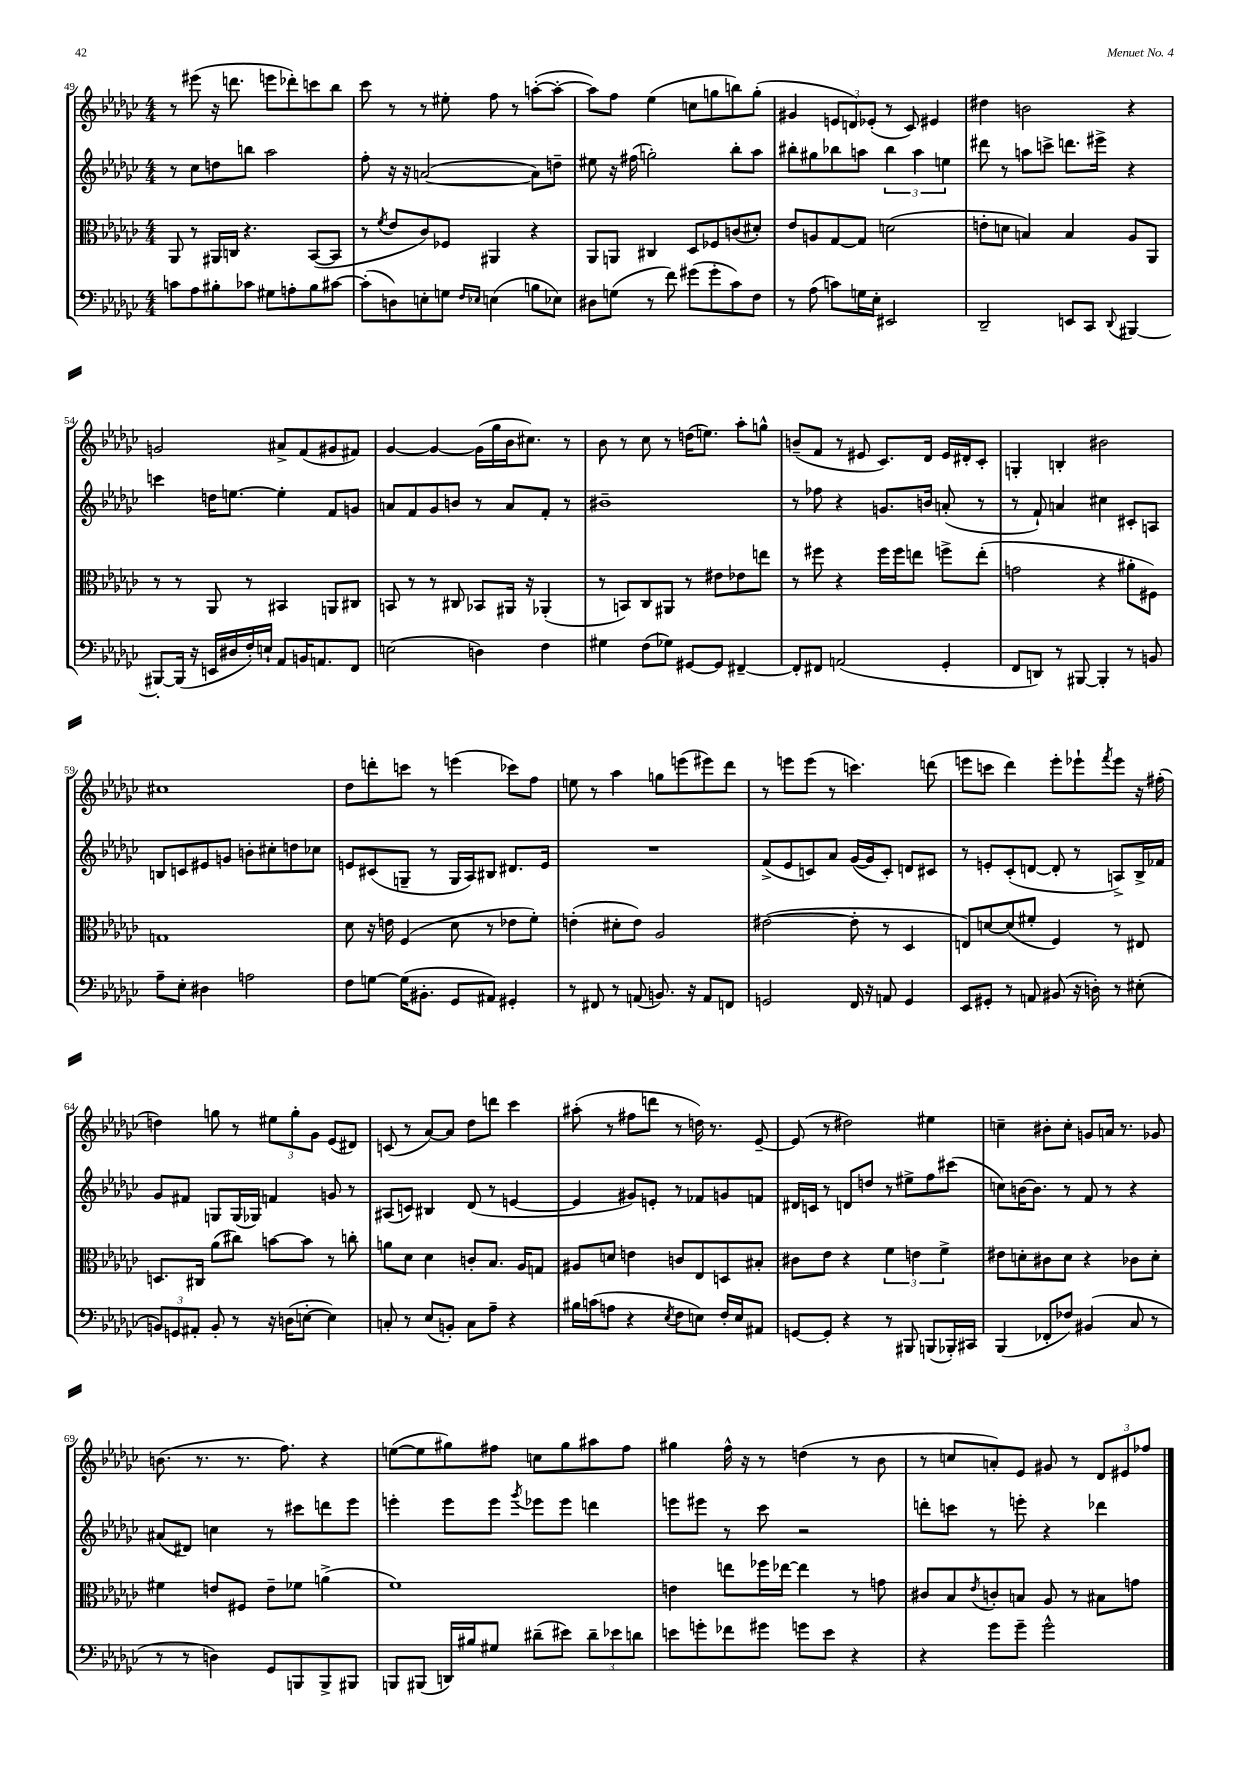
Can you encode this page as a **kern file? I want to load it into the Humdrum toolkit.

**kern	**kern	**kern	**kern
*staff4	*staff3	*staff2	*staff1
*clefF4	*clefC3	*clefG2	*clefG2
*k[b-e-a-d-g-c-]	*k[b-e-a-d-g-c-]	*k[b-e-a-d-g-c-]	*k[b-e-a-d-g-c-]
*M4/4	*M4/4	*M4/4	*M4/4
8c	8AA-	8r	8r
8A-	8r	8cc-	(8eee#
8B#'	16AA#	8dd	16r
.	16C	.	8.ddd
8c-	4.r	8bb	.
8G#	.	2aa-	8eee
8A'	.	.	8ddd-')
8B#	([8BB-	.	8ccc
[8c#	8BB-]	.	8bb-
=	=	=	=
(8c#']	8r	8ff'	8ccc-
.	8qf	.	.
8D)	8e-	16r	8r
.	.	16r	.
8E'	8c-)	([2a	8r
8G	8F-	.	8ee#'
16qqF	.	.	.
16qqE-	.	.	.
(4E	4AA#	.	8ff
.	.	.	8r
8B	4r	8a])	([8aa'
8E-)	.	8dd~	8aa'_
=	=	=	=
8D#	8AA-	8ee#	8aa])
(8G	8AA	16r	8ff
.	.	(16ff#	.
8r	4C#	2gg')	(4ee-
8f)	.	.	.
(8g#	8D-	.	8cc
8g#'	8F-	.	8gg
8c-)	(8c	8bb-'	8bb)
8F	8d#')	8aa-	(8gg'
=	=	=	=
8r	8e-	8bb#'	4g#
(8A-	8A	8gg#	.
8c)	[8G-	8bb-	12e
.	.	.	12d)
16G	8G-]	8aa	.
.	.	.	(12e-'
16E-'	.	.	.
2EE#	(2d	6bb-	8r
.	.	.	8c-)
.	.	6aa	.
.	.	.	4e#
.	.	6ee	.
=	=	=	=
2DD-~	8e'	8ddd#	4dd#
.	8d	8r	.
.	4B)	8aa	2b
.	.	8ccc^	.
8EE	4B	8.ddd	.
8CC-	.	.	.
.	.	16eee#^	.
8qqDD-	.	.	.
[4BBB#	8A-	4r	4r
.	8AA-	.	.
=	=	=	=
8BBB#'_	8r	4ccc	2g
(16BBB#]	8r	.	.
16r	.	.	.
16EE	8AA-	16dd	.
16D#	.	[8.ee	.
16F')	8r	.	.
16E`	.	.	.
8AA-	4BB#	4ee']	8a#^
16BB	.	.	(8f
8.AA	.	.	.
.	8AA	8f	8g#
8FF	8C#	8g	8f#)
=	=	=	=
(2E	8BB	8a	[4g-
.	8r	8f	.
.	8r	8g-	4g-_
.	8C#	8b	.
4D)	8BB-	8r	(16g-]
.	.	.	16gg-
.	16AA#	8a	16b-
.	16r	.	8.cc#)
4F	(4AA-'	8f'	.
.	.	8r	8r
=	=	=	=
4G#	8r	1b#~	8b-
.	8BB)	.	8r
(8F	8C-	.	8cc-
8G-)	8AA#	.	8r
[8GG#	8r	.	(16dd
.	.	.	8.ee)
8GG#]	8e#	.	.
[4FF#~	8e-	.	8aa-'
.	8ee	.	8gg^^
=	=	=	=
8FF#']	8r	8r	(8b~
8FF#	8ff#	8ff-	8f
(2AA	4r	4r	8r
.	.	.	8e#
.	16ff#	8.g	8.c-)
.	16ff#	.	.
.	8ee	.	.
.	.	16b	16d-
4GG-'	8ff^	(8a'	16e#
.	.	.	16d#'
.	(8ee'	8r	8c-'
=	=	=	=
8FF	2g	8r	4G'
8DD)	.	8f`)	.
8r	.	4a	4B'
[8BBB#	.	.	.
4BBB#']	4r	4cc#	2b#
8r	8a#'	8c#'	.
8BB	8F#)	8A	.
=	=	=	=
8A-~	1G	8B	1cc#
8E-'	.	8c	.
4D#	.	8e#	.
.	.	8g	.
2A	.	8b'	.
.	.	8cc#'	.
.	.	8dd	.
.	.	8cc-	.
=	=	=	=
8F	8d-	8e	8dd-
[8G	16r	(8c#	8ddd'
.	16e	.	.
(16G]	(4F	8G~	8ccc
8.BB#'	.	.	.
.	.	8r	8r
8GG-	8d-	16G	(4eee
.	.	16A-)	.
8AA#)	8r	8B#	.
4GG#'	8e-	8.d#	8ccc-)
.	8f')	.	8ff
.	.	16e	.
=	=	=	=
8r	(4e'	1r	8ee
8FF#	.	.	8r
8r	8d#'	.	4aa-
(8AA	8e)	.	.
8.BB)	2A-	.	8gg
.	.	.	(8eee
16r	.	.	.
8AA	.	.	8eee#)
8FF	.	.	8ddd-
=	=	=	=
2GG	([2e#	(8f^	8r
.	.	8e-	8eee
.	.	8c)	(8eee
.	.	8a-	8r
16FF	8e#']	([16g-	4.ccc)
16r	.	16g-]	.
8AA	8r	8c')	.
4GG	4D-	8d	.
.	.	8c#	(8ddd
=	=	=	=
8EE-	8E)	8r	8eee
8GG#'	[8d	8e'	8ccc
8r	(8d]	(8c-'	4ddd-)
8AA	8f#'	[8d	.
(8BB#	4F)	8d']	8eee'
16r	.	8r	8eee-`
16D')	.	.	.
.	.	.	8qfff
8r	8r	8A^)	8eee-
(8E#'	8E#	16B-^	16r
.	.	16f-	(16ff#'
=	=	=	=
12BB)	8.D	8g-	4dd)
12GG	.	.	.
.	.	8f#	.
12AA#'	.	.	.
.	16C#	.	.
8BB'	(8a-	8G	8gg
8r	8cc#)	(16G	8r
.	.	16G-)	.
16r	[8b	4f	12ee#
(16D	.	.	.
.	.	.	12gg'
[8E'	8b]	.	.
.	.	.	12g-
4E])	8r	8g	(8e-
.	8cc'	8r	8d#)
=	=	=	=
8C'	8a	(8A#	(8c
8r	8d-	8c)	8r
(8E-	4d-	4B#	[8a-)
8BB')	.	.	8a-]
8C	8c'	(8d-	8dd-
8A-~	8.B-	8r	8ddd
4r	.	[4e	4ccc-
.	16A-	.	.
.	8G	.	.
=	=	=	=
16B#	8A#	4e]	(8aa#'
(16c	.	.	.
8A	8d	.	8r
4r	4e	8g#)	8ff#
.	.	8e'	8ddd
8qE-	.	.	.
8F	8c	8r	8r
8E)	8E-	8f-	16dd)
.	.	.	8.r
16F'	8D	8g	.
16E	.	.	.
8AA#	8B#'	8f	[8e-~
=	=	=	=
[8GG	8c#	16d#	(8e-]
.	.	16c	.
8GG']	8e-	8r	8r
4r	4r	8d	2dd#)
.	.	8dd	.
8r	6f	8r	.
8BBB#	.	8ee#^	.
.	6e	.	.
(8BBB	.	8ff	4ee#
.	6f^	.	.
16BBB-')	.	(8ccc#	.
16CC#	.	.	.
=	=	=	=
(4BBB-	8e#	8cc)	4cc~
.	8d'	[16b	.
.	.	8.b]	.
8FF-'	8c#	.	8b#'
8F-)	8d	8r	8cc'
(4BB#	4r	8f	8g
.	.	8r	16a
.	.	.	8.r
8C-	8c-	4r	.
8r	8d'	.	8g-
=	=	=	=
8r	4f#	(8a#	(8.b
8r	.	8d#)	.
.	.	.	8.r
4D)	8e	4cc	.
.	8F#	.	8.r
8GG-	8e~	8r	.
.	.	.	8.ff)
8BBB	8f-	8ccc#	.
8BBB^	(4a^	8ddd	4r
8BBB#	.	8eee-	.
=	=	=	=
8BBB	1f)	4eee'	([8ee
(8BBB#	.	.	8ee]
16DD)	.	8eee	8gg#)
16B#	.	.	.
8G#	.	8eee	8ff#
.	.	8qggg-	.
(8d#~	.	8eee-	8cc
8e#)	.	8eee-	8gg#
12d#~	.	4ddd	8aa#
12e-	.	.	.
.	.	.	8ff#
12d	.	.	.
=	=	=	=
8e	4e	8eee	4gg#
8g'	.	8eee#	.
8f-	8ee	8r	16ff^^
.	.	.	16r
8g#	16ff-	8ccc-	8r
.	[16ee-	.	.
8g	4ee-]	2r	(4dd
8e	.	.	.
4r	8r	.	8r
.	8g	.	8b-
=	=	=	=
4r	8c#	8ddd'	8r
.	8B-	8ccc	8cc
.	8qe-	.	.
8g-	8c'	8r	8a')
8g-~	8B	8eee'	8e-
2g-^^	8A-	4r	8g#
.	8r	.	8r
.	8B#	4ddd-	12d-
.	.	.	12e#
.	8g	.	.
.	.	.	12ff-
==	==	==	==
*-	*-	*-	*-
